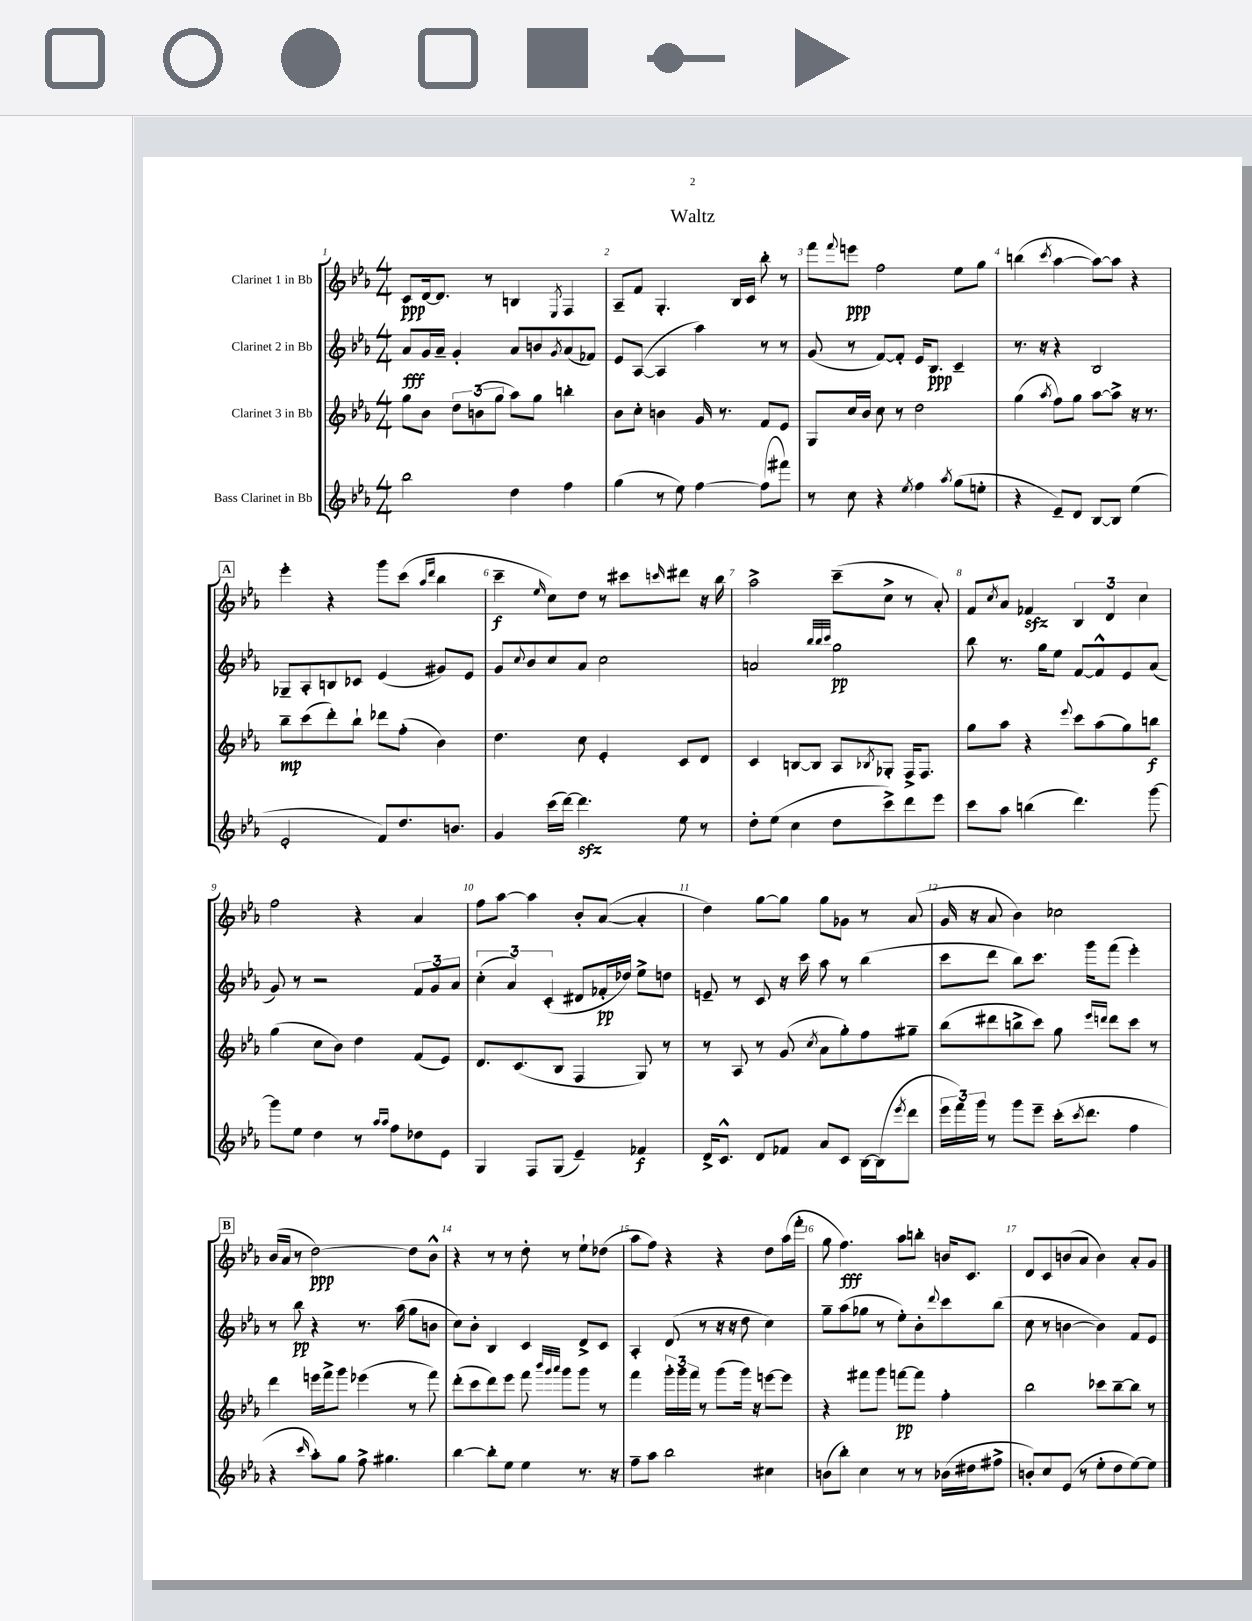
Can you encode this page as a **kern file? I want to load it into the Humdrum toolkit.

**kern	**kern	**kern	**kern
*staff4	*staff3	*staff2	*staff1
*clefG2	*clefG2	*clefG2	*clefG2
*k[b-e-a-]	*k[b-e-a-]	*k[b-e-a-]	*k[b-e-a-]
*M4/4	*M4/4	*M4/4	*M4/4
2bb-	8gg	8a-	8c
.	8b-	16g	[16d
.	.	16a-~	8.d]
.	12dd	4g'	.
.	(12b	.	.
.	.	.	8r
.	12gg	.	.
4dd	8aa-)	8a-	4B
.	8gg	8b	.
.	.	8qg	8qE-
4ff	4bb'	(8a-	4F
.	.	8f-)	.
=	=	=	=
(4gg	8b-	8e-	8A-~
.	8cc'	([8A-	8f
8r	4b	4A-]	4.G'
8ee-)	.	.	.
[4ff	16g	4aa-)	.
.	8.r	.	.
.	.	.	16B-
.	.	.	16c
(8ff]	8f	8r	8bb-'
8fff#)	8e-	8r	8r
=	=	=	=
8r	8G	(8g	8fff
.	.	.	8qqfff
8cc	16cc	8r	8eee
.	16b-	.	.
4r	8cc	[8f)	2ff
.	8r	8f']	.
8qee-	.	.	.
4ff	2dd	16e-	.
.	.	8.B-	.
8qaa-	.	.	.
(8gg	.	4c~	8ee-
8ee'	.	.	8gg
=	=	=	=
4r	(4gg	8.r	(4bb
.	.	16r	.
.	8qaa-	.	8qccc
8e-~)	8ff)	4r	[4aa-
8d	8gg	.	.
[8B-	[8aa-	2B-	8aa-_)
8B-]	8aa-^]	.	8aa-]
(4ee-	16r	.	4r
.	8.r	.	.
=	=	=	=
2e-'	8bb-~	8G-~	4eee-'
.	(8ccc	8A-'	.
.	8ddd')	8B	4r
.	8bb-`	8c-	.
8f)	8ddd-	(4e-	8ggg
8.dd	(8ff'	.	(8ccc
.	.	.	16qqaa-
.	.	.	16qqddd
.	4b-)	8g#)	4bb-
8.b	.	.	.
.	.	8e-	.
=	=	=	=
4g	4.dd	8g	4ccc~
.	.	8qqcc	.
.	.	8b-	.
.	.	.	16qqee-
(16ccc	.	8cc	8cc)
[16ddd)	.	.	.
4.ddd]	8cc	8a-	8dd
.	4e-'	2cc	8r
.	.	.	8ccc#
.	.	.	16qqccc
8ee-	8c	.	8ddd#
8r	8d	.	16r
.	.	.	16bb-
=	=	=	=
8dd'	4c	2a	2aa-^
(8ee-	.	.	.
4cc	[8B	.	.
.	8B]	.	.
.	.	32qqbb-	.
.	.	32qqbb-	.
.	.	32qqccc	.
8dd	8A-	2gg	(8ccc~
.	8qB-	.	.
8ccc^)	8G-'	.	8cc^
8ddd	16F^	.	8r
.	8.F	.	.
8eee-	.	.	8a-')
=	=	=	=
8ccc	8gg	8bb-	8f
.	.	.	8qcc
8aa-	8aa-	8.r	8a-
(4bb	4r	.	4f-
.	.	16gg	.
.	.	8ee-	.
.	8qqeee-	.	.
4.ddd)	8ccc	[8f	6B-
.	(8aa-	8f^^]	.
.	.	.	6d
.	8gg)	8e-	.
.	.	.	6cc
[8ggg	8bb	(8a-	.
=	=	=	=
8ggg]	(4gg	8g)	2ff
8ee-	.	8r	.
4dd	8cc	2r	.
.	8b-)	.	.
8r	4dd	.	4r
16qqaa-	.	.	.
16qqaa-	.	.	.
8ff	.	.	.
8dd-	(8f	12f	4a-
.	.	12g	.
8e-	8e-)	.	.
.	.	12a-	.
=	=	=	=
4G	8.d	(6cc'	8ff
.	.	.	[8aa-
.	.	6a-)	.
.	(8.c	.	.
8F	.	.	4aa-]
.	.	(6c'	.
(8G	8B-	.	.
4e-~)	4F	8d#	8b-'
.	.	16f-'	([8a-
.	.	16dd-)	.
4f-	8G)	8ee-^	4a-']
.	8r	8dd	.
=	=	=	=
16d^	8r	8e~	4dd)
8.c^^	.	.	.
.	8A-	8r	.
8d	8r	8c	[8gg
8f-	(8g	16r	8gg]
.	.	16ccc	.
.	8qcc	.	.
8a-	8a-	8aa-	8gg
8c	8gg')	8r	8g-
[16B-	8ff	(4bb-	8r
(16B-]	.	.	.
8qeee-	.	.	.
8ddd	8gg#~	.	(8a-
=	=	=	=
24eee-	(8bb-	8ccc	16g
24fff)	.	.	.
.	.	.	16r
24ggg	.	.	.
8r	8ddd#	8ddd	8a-
8ggg	8bb^	8bb-)	4b-)
8eee-~	8ccc)	8.ccc	.
(16ccc'	8gg	.	2cc-
8qccc	.	.	.
8.ddd	.	16ggg	.
.	16qqeee-	.	.
.	16qqddd	.	.
.	8ddd	(8fff	.
4ff	8ccc	4eee-')	.
.	8r	.	.
=	=	=	=
4r	4ddd	8r	(16b-
.	.	.	16a-
.	.	8bb-	8r
16qqccc	.	.	.
8aa-')	16eee	4r	[2dd)
.	16fff^	.	.
8gg	8ggg	.	.
8ff^	(4eee-	8.r	.
4.gg#	.	.	.
.	.	(16aa-	.
.	8r	8gg	8dd]
.	8fff)	8b	8b-^^
=	=	=	=
[4bb-	(8ddd'	8cc)	4r
.	8ccc	8b-'	.
8bb-']	8ddd)	4B-	8r
8ee-	8eee-	.	8r
4ee-	8fff	4c	8dd'
.	32qqbbb-	.	.
.	32qqggg	.	.
.	32qqaaa-	.	.
.	8ggg	.	8r
8.r	8ggg	8d^	8ee-`
.	8r	8c	(8dd-
16r	.	.	.
=	=	=	=
8ff~	4fff	4A-'	8aa-
8aa-	.	.	8ff)
2bb-	24ggg'	(8d	4r
.	24ggg	.	.
.	24fff	.	.
.	8r	8r	.
.	(8ggg	16r	4r
.	.	16r	.
.	16ggg)	8dd	.
.	16r	.	.
4cc#	[8eee	4cc)	8dd
.	8eee]	.	(16aa-
.	.	.	16fff'
=	=	=	=
(8b	4r	8gg~	8gg
8bb-')	.	(8aa-	4.ff)
4cc	8fff#	8gg-	.
.	8ggg	8r	.
8r	[8fff	8ee-')	8aa-
8r	8fff]	8b-'	8bb'
.	.	8qqddd	.
(16b-	4ff'	8ccc	16b
16dd#	.	.	8.c
8ff#^	.	(8bb-	.
=	=	=	=
8b')	2bb-	8cc	8d
8cc	.	8r	8c
(8e-	.	[4b	(8b
8r	.	.	8a-
8ee-'	8ccc-	4b])	4b)
8dd	[8bb-~	.	.
[8ee-)	8bb-]	8f	8a-'
8ee-]	8r	8e-	8g
==	==	==	==
*-	*-	*-	*-
